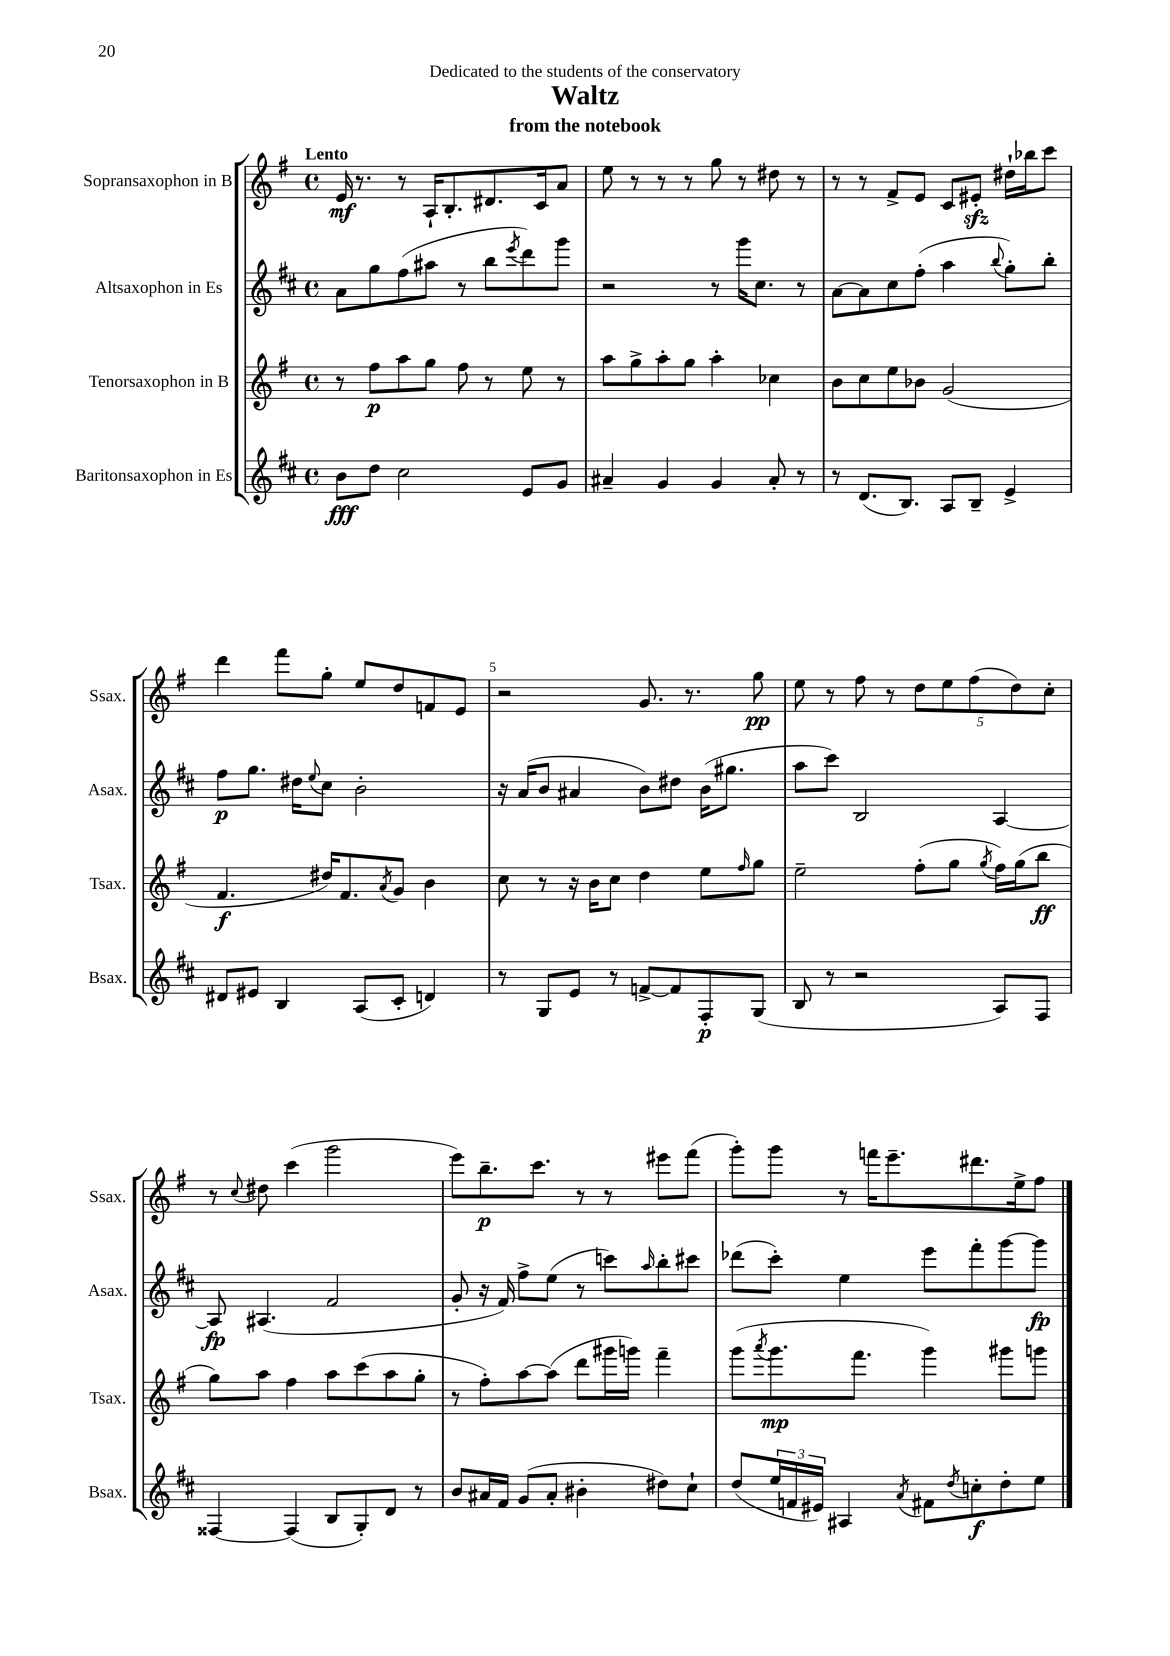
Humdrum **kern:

**kern	**kern	**kern	**kern
*staff4	*staff3	*staff2	*staff1
*clefG2	*clefG2	*clefG2	*clefG2
*k[f#c#]	*k[f#]	*k[f#c#]	*k[f#]
*M4/4	*M4/4	*M4/4	*M4/4
*met(c)	*met(c)	*met(c)	*met(c)
8b	8r	8a	16e
.	.	.	8.r
8dd	8ff#	8gg	.
2cc#	8aa	(8ff#	8r
.	8gg	8aa#	16A`
.	.	.	8.B'
.	8ff#	8r	.
.	8r	8bb	8.d#
.	.	8qeee	.
8e	8ee	8ddd)	.
.	.	.	16c
8g	8r	8ggg	8a
=	=	=	=
4a#~	8aa	2r	8ee
.	8gg^	.	8r
4g	8aa'	.	8r
.	8gg	.	8r
4g	4aa'	8r	8gg
.	.	16ggg	8r
.	.	8.cc#	.
8a#'	4cc-	.	8dd#
8r	.	8r	8r
=	=	=	=
8r	8b	[8a	8r
(8.d	8cc	8a]	8r
.	8ee	8cc#	8f#^
8.B)	.	.	.
.	8b-	(8ff#'	8e
8A	(2g	4aa	8c
8B~	.	.	8e#'
.	.	8qqbb	.
4e^	.	8gg')	16dd#`
.	.	.	16bb-
.	.	8bb'	8ccc
=	=	=	=
8d#	4.f#	8ff#	4ddd
8e#	.	8.gg	.
4B	.	.	8fff#
.	.	16dd#	.
.	.	8qqee	.
.	16dd#)	8cc#	8gg'
.	8.f#	.	.
(8A	.	2b'	8ee
.	8qa	.	.
8c#'	8g	.	8dd
4d)	4b	.	8f
.	.	.	8e
=	=	=	=
8r	8cc	16r	2r
.	.	(16a	.
8G	8r	8b	.
8e	16r	4a#	.
.	16b	.	.
8r	8cc	.	.
[8f^	4dd	8b)	8.g
8f]	.	8dd#	.
.	.	.	8.r
8F#'	8ee	(16b	.
.	.	8.gg#	.
.	16qqff#	.	.
(8G	8gg	.	8gg
=	=	=	=
8B	2ee~	8aa	8ee
8r	.	8ccc#)	8r
2r	.	2B	8ff#
.	.	.	8r
.	(8ff#'	.	10dd
.	.	.	10ee
.	8gg	.	.
.	.	.	(10ff#
.	8qgg	.	.
8A)	16ff#)	[4A	.
.	.	.	10dd)
.	(16gg	.	.
8F#	8bb	.	.
.	.	.	10cc'
=	=	=	=
[4F##	8gg)	8A]	8r
.	.	.	8qqcc
.	8aa	(4.A#	8dd#
(4F##]	4ff#	.	(4ccc
8B	8aa	2f#	2ggg
8G')	(8ccc	.	.
8d	8aa	.	.
8r	8gg'	.	.
=	=	=	=
8b	8r	8g'	8eee)
16a#	8ff#')	16r	8.bb~
16f#	.	16f#)	.
(8g	[8aa	8ff#^	.
.	.	.	8.ccc
8a#'	(8aa]	(8ee	.
4b#'	8ddd	8r	8r
.	16ggg#	8ccc)	8r
.	16ggg)	.	.
.	.	16qqaa	.
8dd#)	4fff#~	8bb'	8eee#
8cc#`	.	8ccc#	(8fff#
=	=	=	=
(8dd	(8ggg	(8ddd-	8ggg')
.	8qaaa	.	.
24ee	8.ggg	8ccc#')	8ggg
24f	.	.	.
24e#)	.	.	.
4A#	.	4ee	8r
.	8.fff#	.	.
.	.	.	16fff
.	.	.	8.eee~
8qa	.	.	.
8f#	4ggg)	8eee	.
8qdd	.	.	.
8cc'	.	8fff#'	8.ddd#
8dd'	8ggg#	[8ggg	.
.	.	.	16ee^
8ee	8ggg	8ggg]	8ff#
==	==	==	==
*-	*-	*-	*-
